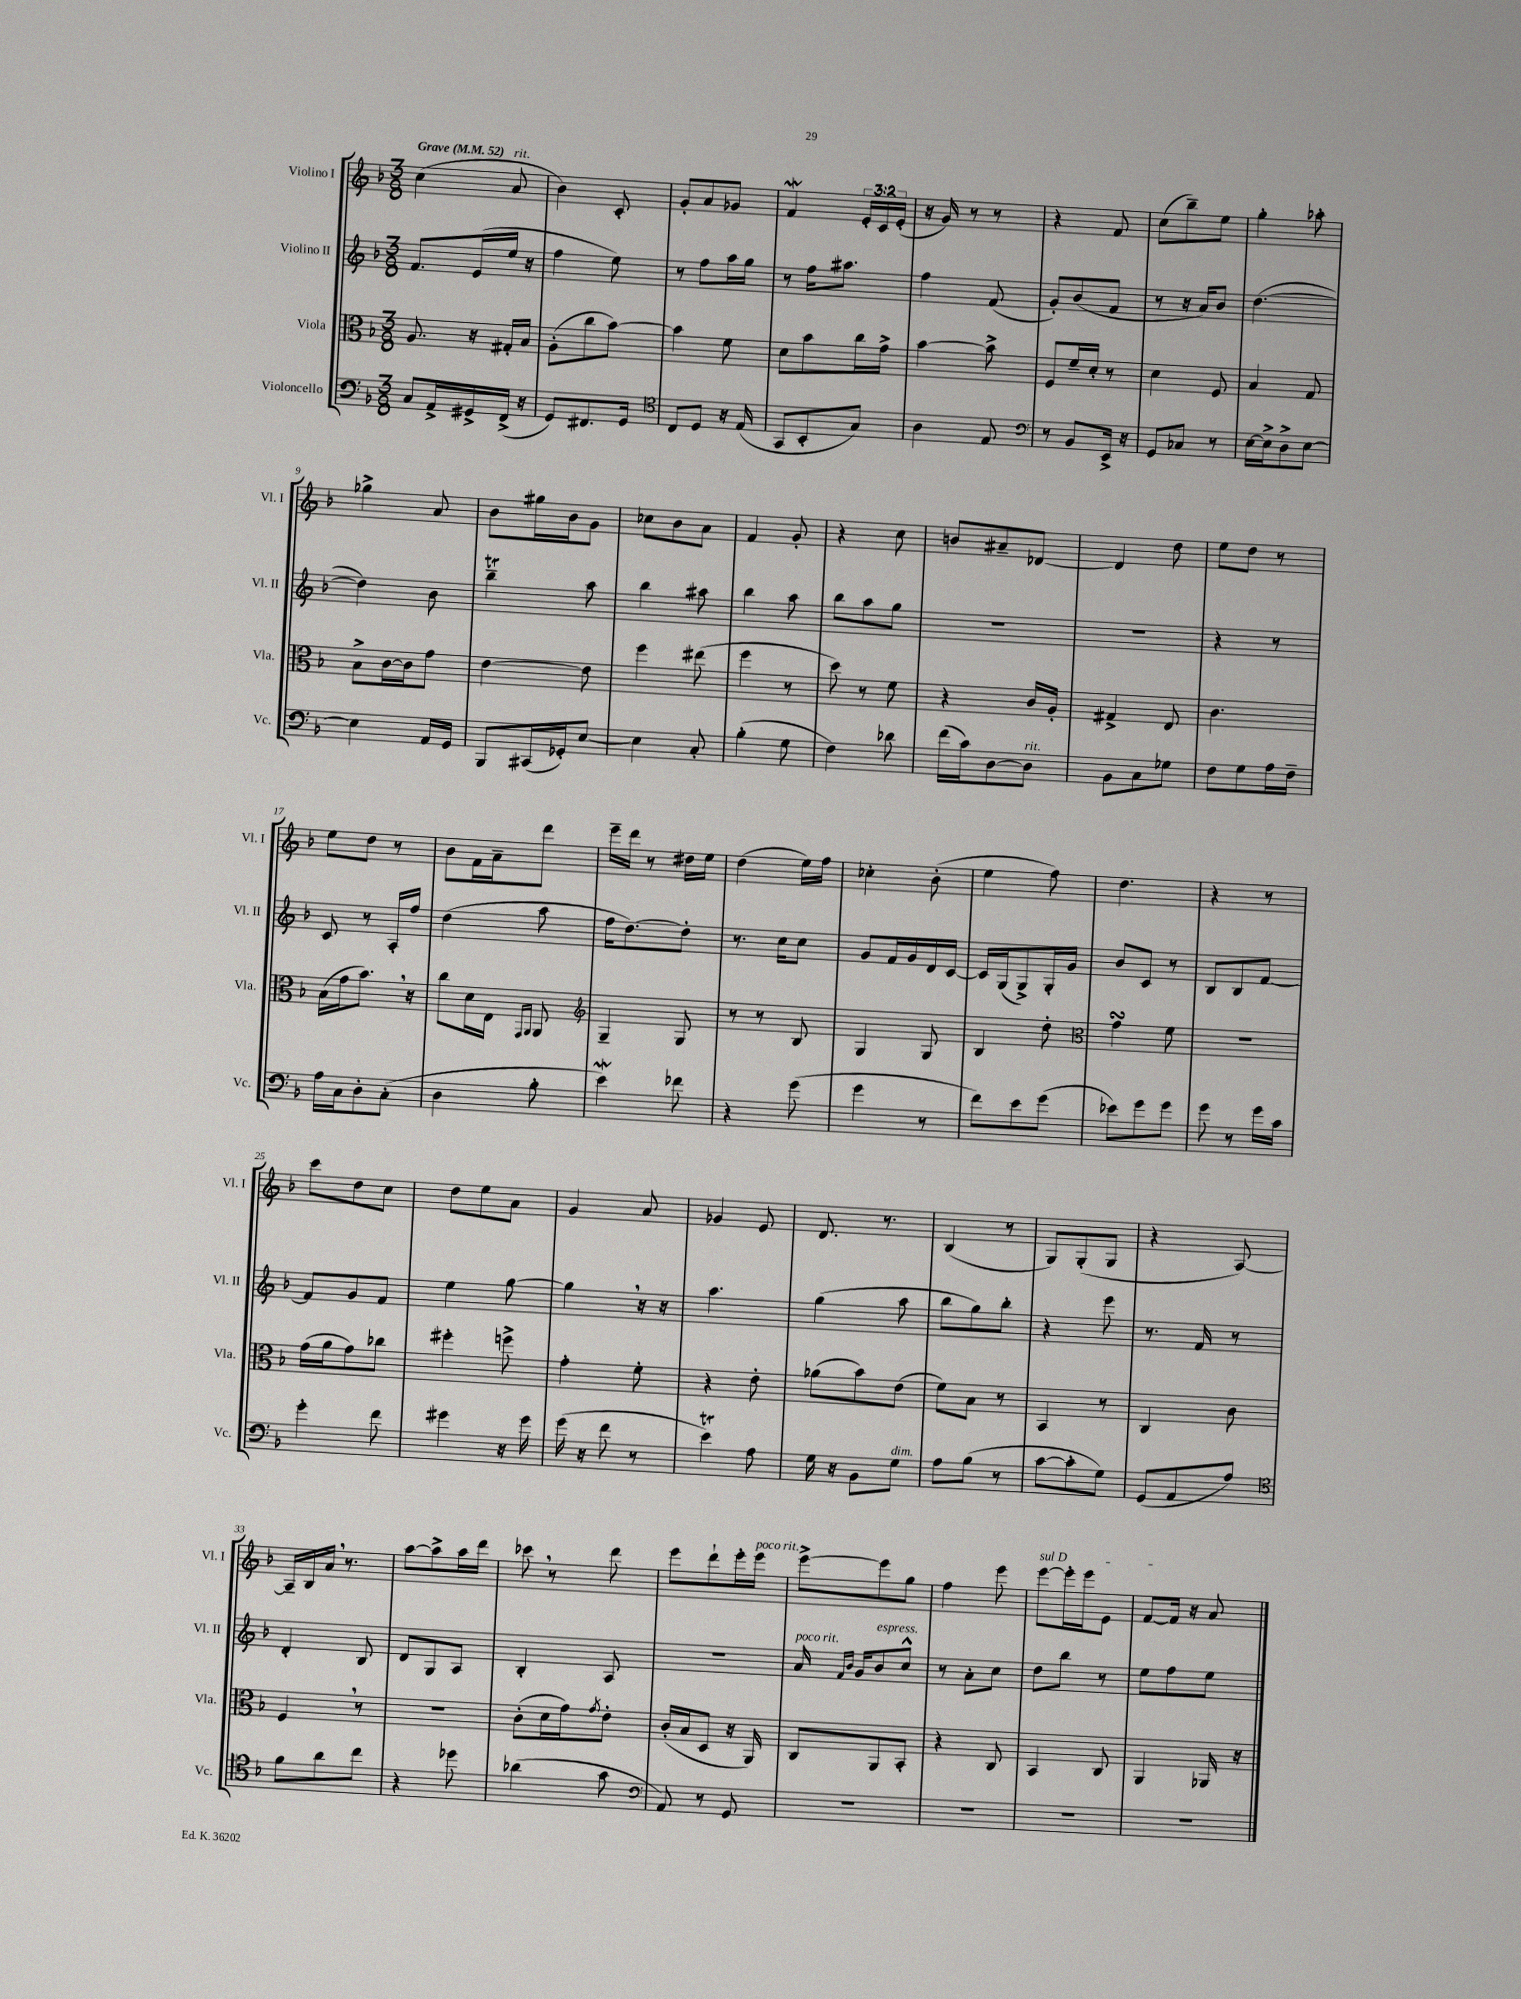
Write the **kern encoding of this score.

**kern	**kern	**kern	**kern
*part4	*part3	*part2	*part1
*staff4	*staff3	*staff2	*staff1
*I"Violoncello	*I"Viola	*I"Violino II	*I"Violino I
*I'Vc.	*I'Vla.	*I'Vl. II	*I'Vl. I
*clefF4	*clefC3	*clefG2	*clefG2
*k[b-]	*k[b-]	*k[b-]	*k[b-]
*M3/8	*M3/8	*M3/8	*M3/8
*MM52	*MM52	*MM52	*MM52
=1	=1	=1	=1
!	!	!	!LO:TX:a:B:t=Grave
8C/L	8.A/	8.f/L	(4cc\
16AA^/L	.	.	.
16GG#X^/	16r	(16e/L	.
!	!	!	!LO:TX:a:i:t=rit.
(16FF^/JJ	16G#X'/LL	16ee/JJ	8a/
16r	16B-/JJ	16r	.
=2	=2	=2	=2
8GG/L)	(8A'\L	4ff\	4b-\)
8.FF#X/	8cc\	.	.
.	[8b-\J)	8ee\)	8c'/
16GG/Jk	.	.	.
=3	=3	=3	=3
*clefC4	*	*	*
8C/L	4b-\]	8r	8g'/L
8D/J	.	8ff\L	8a/
16r	8f\	16aa\L	8g-X/J
(16E/	.	16gg\JJ	.
=4	=4	=4	=4
8GG/L	8d\L	8r	4fw/
8BB-'/	8b-\	16ff\KL	.
.	.	8.aa#X\J	.
8G/J)	16cc\L	.	24e'/LL
.	.	.	24c/
.	16g^\JJ	.	.
.	.	.	(24e'/JJ
=5	=5	=5	=5
4A\	[4b-\	4ff\	16r
.	.	.	16g/)
.	.	.	8r
8E/	8b-^\]	(8f/	8r
=6	=6	=6	=6
*clefF4	*	*	*
8r	8F/L	8g'/L)	4r
8BB-/L	16f~/L	(8b-/	.
.	16d'/JJ	.	.
16EE^/Jk	8r	8f/J	8f/
16r	.	.	.
=7	=7	=7	=7
8GG/L	4d\	8r	(8cc\L
8C-X/J	.	16r	8bb-~\)
.	.	16a/KL)	.
8r	8F/	8b-/J	8ee\J
=8	=8	=8	=8
[16E\LL	4B-/	([4.dd\	4gg'\
16E^\J]	.	.	.
8D^\	.	.	.
[8E\J	8G/	.	8aa-X'\
!!LO:LB:g=z
=9	=9	=9	=9
4E\]	8B-^\L	4dd\])	4gg-X^\
.	[16c\L	.	.
.	16c\J]	.	.
16AA/LL	8g\J	8b-\	8a/
16GG/JJ	.	.	.
=10	=10	=10	=10
8BBB-/L	[4e\	4bb-T~\	8b-\L
(16CC#X/L	.	.	16gg#X\L
16GG-X'/J)	.	.	16b-\J
[8E/J	8e\]	8aa\	8g\J
=11	=11	=11	=11
4E\]	4ff\	4bb-\	8cc-X\L
.	.	.	8b-\
8C'/	(8ee#X\	8aa#X\	8a\J
=12	=12	=12	=12
(4B-'\	4ff\	4bb-\	4f/
8G\	8r	8aa\	8g'/
=13	=13	=13	=13
4F\)	8dd\)	8bb-\L	4r
.	8r	8aa\	.
8d-X\	8f\	8gg\J	8cc\
=14	=14	=14	=14
(16f\LL	4r	4.r	8bn/L
16c\J)	.	.	.
[8D\	.	.	8a#X~/
!LO:TX:a:i:t=rit.	!	!	!
8D\J]	16c/LL	.	[8d-X/J
.	16A'/JJ	.	.
=15	=15	=15	=15
8BB-\L	4G#X^/	4.r	4d-/]
8C\	.	.	.
8G-X\J	8E/	.	8dd\
=16	=16	=16	=16
8F\L	4.c\	4r	8ee\L
8G\	.	.	8dd\J
16A\L	.	8r	8r
16F~\JJ	.	.	.
!!LO:LB:g=z
=17	=17	=17	=17
16A\LL	(16B-\LL	8c/	8ee\L
16C\J	16g\J	.	.
8D'\	8.b-,\J)	8r	8dd\J
(8C'\J	.	16A'/LL	8r
.	16r	16ff/JJ	.
=18	=18	=18	=18
4D\	8cc\L	(4dd\	8b-\L
.	16d\L	.	16f\L
.	16E\JJ	.	16a~\J
.	16qqGG/LL	.	.
.	16qqAA/JJ	.	.
8B-'\	8AA/	8aa\	8ddd\J
=19	=19	=19	=19
*	*clefG2	*	*
4eW\)	4G~/	16ff\KL	16eee~\LL
.	.	[8.dd\)	16ddd\JJ
.	.	.	8r
8f-X\	8G/	8dd'\J]	16dd#X\LL
.	.	.	16ee\JJ
=20	=20	=20	=20
4r	8r	8.r	(4dd\
.	8r	.	.
.	.	16cc\KL	.
(8g\	8B-/	8cc\J	16ee\LL)
.	.	.	16ff\JJ
=21	=21	=21	=21
4g\	4G/	8g/L	4cc-X'\
.	.	16f/L	.
.	.	16g/	.
8r	8G/	16d/	(8b-'\
.	.	[16c/JJ	.
=22	=22	=22	=22
8f\L)	4B-/	16c/LL]	4ee\
.	.	(16G/J	.
8e\	.	8G^/)	.
(8g\J	8dd'\	16G'/L	8ff\)
.	.	16g/JJ	.
=23	=23	=23	=23
*	*clefC3	*	*
8e-X\L)	4gsSSS\	8b-/L	4.dd\
8g\	.	8c/J	.
8g\J	8f\	8r	.
=24	=24	=24	=24
8g\	4.r	8B-/L	4r
8r	.	8B-/	.
16g\LL	.	[8f/J	8r
16c\JJ	.	.	.
!!LO:LB:g=z
=25	=25	=25	=25
4g'\	(16g\LL	8f/L]	8ccc\L
.	16a\J	.	.
.	8g\)	8g/	8dd\
8f\	8cc-X\J	8f/J	8cc\J
=26	=26	=26	=26
4g#X\	4ff#X'\	4ee\	8dd\L
.	.	.	8ee\
16r	8ffn^\	[8gg\	8a\J
16g#\	.	.	.
=27	=27	=27	=27
(16g\	4g'\	4gg,\]	4g/
16r	.	.	.
8f\	.	.	.
8r	8f'\	16r	8a/
.	.	16r	.
=28	=28	=28	=28
4et\)	4r	4.aa\	4g-X/
8A\	8e'\	.	8e/
=29	=29	=29	=29
16G\	(8a-X\L	(4gg\	8.d/
16r	.	.	.
8BB-\L	8b-\)	.	.
.	.	.	8.r
!LO:TX:a:i:t=dim.	!	!	!
8G\J	(8e\J	8aa\	.
=30	=30	=30	=30
8A\L	8f\L)	8bb-\L	(4B-/
(8B-\J	8B-\J	8gg\)	.
8r	8r	8bb-'\J	8r
=31	=31	=31	=31
[8c\L	4BB-/	4r	8G/L)
8c'\]	.	.	(8G'/
8G\J)	8r	8eee\	8G/J
=32	=32	=32	=32
(8GG/L	4C/	8.r	4r
8AA/	.	.	.
.	.	16f/	.
8A/J)	8c\	8r	[8A/)
!!LO:LB:g=z
=33	=33	=33	=33
*clefC4	*	*	*
8f\L	4F,/	4d'/	16A~/LL]
.	.	.	16B-/
8a\	.	.	16a,/JJ
.	.	.	8.r
8cc\J	8r	8B-/	.
=34	=34	=34	=34
4r	4.r	8d/L	[8aa\L
.	.	8G/	8aa^\]
8dd-X\	.	8A/J	16aa\L
.	.	.	16ddd\JJ
=35	=35	=35	=35
(4a-X\	(8c'\L	4B-'/	8ccc-X,\
.	16d\L	.	8r
.	16g\J)	.	.
.	8qg/	.	.
8g\	8e'\J	8A/	8ddd\
=36	=36	=36	=36
*clefF4	*	*	*
8AA/)	(16c'/LL	4.r	8eee\L
.	16B-/J	.	.
8r	8D/J	.	8ddd`\
8GG/	16r	.	16eee'\L
!	!	!	!LO:TX:a:i:t=poco rit.
.	16AA/)	.	16eee\JJ
=37	=37	=37	=37
!	!	!LO:TX:a:i:t=poco rit.	!
4.r	8C/L	16a/	[8eee^\L
.	.	16qqf/LL	.
.	.	16qqb-/JJ	.
.	.	16g/KL	.
!	!	!LO:TX:a:i:t=espress.	!
.	8AA/	8b-/	8eee\]
.	8BB-'/J	8cc^^/J	8gg\J
=38	=38	=38	=38
4.r	4r	8r	4ff\
.	.	8a'\L	.
.	8C/	8cc\J	8eee\
=39	=39	=39	=39
!	!	!	!LO:TX:a:i:t=sul D
4.r	4BB-/	8dd\L	[8eee\L
.	.	8bb-\J	16eee'\L]
.	.	.	16eee\J
.	8C/	8r	8e\J
=40	=40	=40	=40
4.r	4AA/	8ee\L	[8f/L
.	.	8ff\	16f/Jk]
.	.	.	16r
.	16AA-X/	8ee\J	8a/
.	16r	.	.
==	==	==	==
*-	*-	*-	*-
